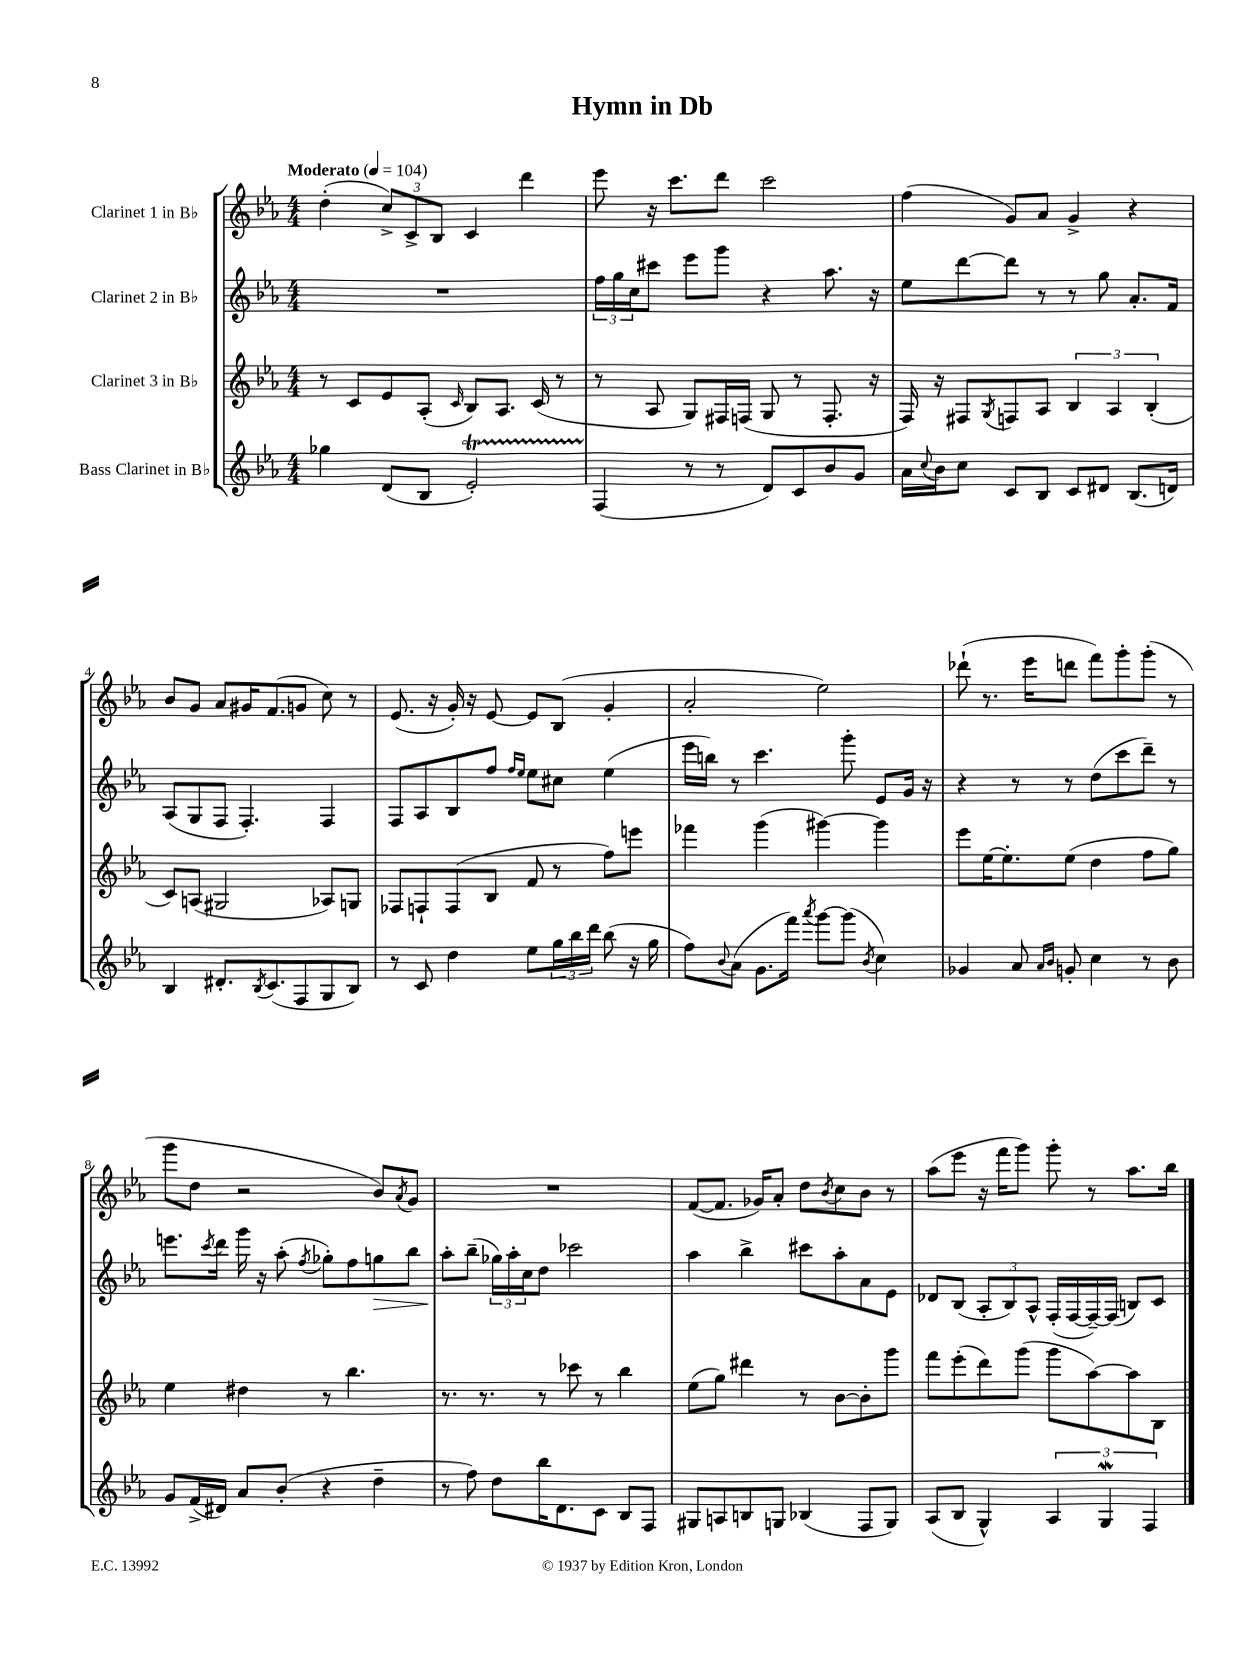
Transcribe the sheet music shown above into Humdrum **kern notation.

**kern	**kern	**kern	**kern
*staff4	*staff3	*staff2	*staff1
*clefG2	*clefG2	*clefG2	*clefG2
*k[b-e-a-]	*k[b-e-a-]	*k[b-e-a-]	*k[b-e-a-]
*M4/4	*M4/4	*M4/4	*M4/4
*MM104	*MM104	*MM104	*MM104
4gg-	8r	1r	(4dd'
.	8c	.	.
(8d	8e-	.	12cc^)
.	.	.	12c^
8B-	(8A-'	.	.
.	.	.	12B-
.	16qqc	.	.
2e-')	8B-)	.	4c
.	8.A-	.	.
.	.	.	4ddd
.	(16c	.	.
.	8r	.	.
=	=	=	=
(4F	8r	24ff	8eee-
.	.	24gg	.
.	.	24cc	.
.	8A-	8ccc#	16r
.	.	.	8.ccc
8r	8G)	8eee-	.
8r	16F#	8ggg	8ddd
.	(16F	.	.
8d)	8G	4r	2ccc
8c	8r	.	.
8b-	8.F'	8.aa-	.
8g	.	.	.
.	16r	16r	.
=	=	=	=
16a-	16F)	8ee-	(4ff
8qqcc	.	.	.
16b-	16r	.	.
8cc	8F#	[8ddd	.
.	8qG	.	.
8c	8F	8ddd]	8g)
8B-	8A-	8r	8a-
8c	6B-	8r	4g^
8d#	.	8gg	.
.	6A-	.	.
(8.B-	.	8.a-'	4r
.	(6B-'	.	.
16d)	.	16f	.
=	=	=	=
4B-	8c)	(8A-	8b-
.	(8A	8G	8g
8.d#'	2G#	8F	8a-
.	.	4.F')	16g#
8qB-	.	.	.
(8.c	.	.	(8.f
8F	.	.	8g
8G	8A-)	4F	8cc)
8B-)	8G	.	8r
=	=	=	=
8r	8F-	8F	(8.e-
8c	8F`	8A-	.
.	.	.	16r
4dd	(8F	8B-	16g')
.	.	.	16r
.	8B-	8ff	[8e-
.	.	16qqff	.
.	.	16qqee-	.
8ee-	8f	8ee-	8e-]
24gg	8r	8cc#	(8B-
24bb-	.	.	.
24ddd	.	.	.
(8bb-	8ff)	(4ee-	4g'
16r	8eee	.	.
16gg	.	.	.
=	=	=	=
8ff)	4fff-	16eee-	2a-'
.	.	16bb)	.
8qqb-	.	.	.
(8a-	.	8r	.
8.g	(4ggg	4.ccc	.
16fff)	.	.	.
8qaaa-	.	.	.
[8ggg	[4ggg#)	.	2ee-)
(8ggg]	.	8ggg'	.
8qb-	.	.	.
4cc)	4ggg#]	8e-	.
.	.	16g	.
.	.	16r	.
=	=	=	=
4g-	8eee-	4r	(8ddd-`
.	[16ee-	.	8.r
.	8.ee-']	.	.
8a-	.	8r	.
.	.	.	16eee-
16qqa-	.	.	.
16qqb-	.	.	.
8g'	(8ee-	8r	8ddd
4cc	4dd	(8dd	8fff)
.	.	8ccc	8ggg'
8r	8ff	8ddd~)	(8ggg'
8b-	8gg)	8r	8r
=	=	=	=
8g	4ee-	8.eee	8ggg
(16f^	.	.	8dd
.	.	8qccc	.
16d#)	.	16ddd	.
8a-	4dd#	16ggg	2r
.	.	16r	.
(8b-'	.	(8aa-'	.
.	.	8qff	.
4r	8r	8gg-')	.
.	4.bb-	8ff	.
4dd~	.	8gg	8b-)
.	.	.	8qa-
.	.	8bb-	8g
=	=	=	=
8r	8.r	8aa-'	1r
8ff)	.	(8bb-~	.
.	8.r	.	.
8dd	.	24gg-)	.
.	.	24aa-'	.
.	.	24cc	.
16bb-	8r	8dd	.
8.d	.	.	.
.	8ccc-	2ccc-	.
8c	8r	.	.
8B-	4bb-	.	.
8F	.	.	.
=	=	=	=
8G#	(8ee-	4aa-	([8f
8A	8gg)	.	8.f]
8B	4ddd#	4bb-^	.
.	.	.	16g-)
8G	.	.	8a-'
(4B-	8r	8ccc#	8dd
.	.	.	8qb-
.	[8b-	8aa-'	8cc
8F	8b-']	8a-	8b-
8G)	8ggg	8e-	8r
=	=	=	=
(8A-	8fff	8d-	(8aa-
8B-	(8eee-'	(8B-	8eee-
4G^^)	8ddd)	12A-'	16r
.	.	.	16fff
.	.	12B-)	.
.	(8ggg	.	8ggg)
.	.	12A-^^	.
6A-	8ggg	(16F'	8ggg'
.	.	[16F	.
.	[8aa-)	16F~_)	8r
6G	.	.	.
.	.	(16F]	.
.	8aa-]	8B)	8.aa-
6F	.	.	.
.	8B-	8c	.
.	.	.	16bb-
==	==	==	==
*-	*-	*-	*-
